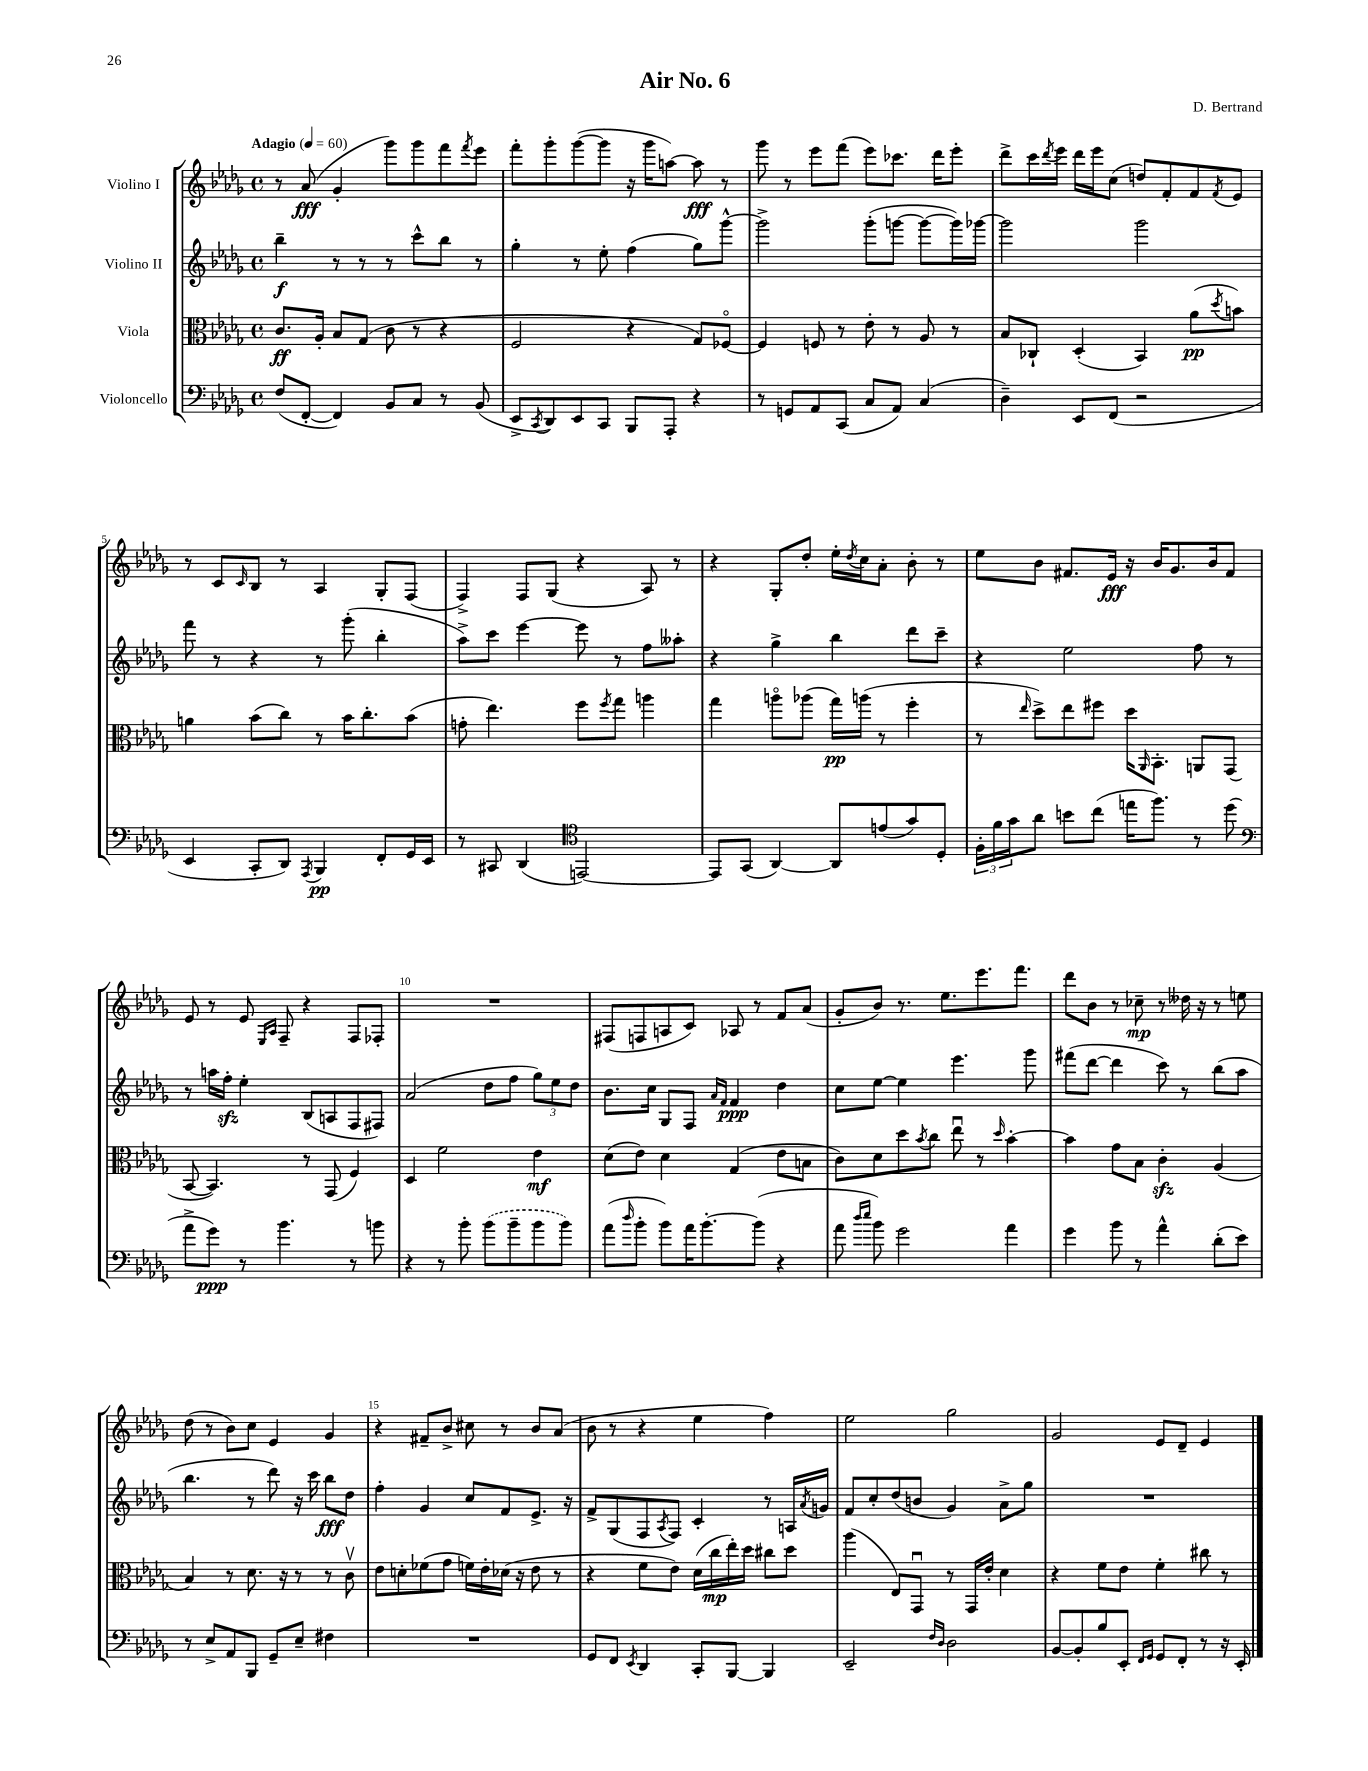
\header { title = "Air No. 6" composer = "D. Bertrand" }
<<
\new StaffGroup <<
\new Staff = "s0" \with { instrumentName = "Violino I" } {
    \clef treble \key des \major \defaultTimeSignature \time 4/4 \tempo "Adagio" 4 = 60
    r8 aes'8\fff( ges'4-. ges'''8) ges'''8 f'''8 \acciaccatura { f'''8 } ees'''8 |
    f'''8-. ges'''8-. ges'''8~( ges'''8 r16 ges'''16 a''8~) a''8\fff r8 |
    ges'''8 r8 ees'''8 f'''8( ees'''8) ces'''8. des'''16 ees'''8-. |
    des'''8-> c'''16 \acciaccatura { des'''8 } ees'''16 des'''16 ees'''16 c''8( d''8) f'8-. f'8 \acciaccatura { f'8 } ees'8 |
    r8 c'8 \grace { c'16 } bes8 r8 aes4 ges8-. f8( |
    f4->) f8 ges8( r4 aes8) r8 |
    r4 ges8-. des''8-. ees''16-. \acciaccatura { des''8 } c''16 aes'8-. bes'8-. r8 |
    ees''8 bes'8 fis'8. ees'16\fff r16 bes'16 ges'8. bes'16 fis'8 |
    ees'8 r8 ees'8 \grace { ees16 aes16 } f8-- r4 f8 fes8-. |
    R1 |
    fis8( f8 a8 c'8) aes8 r8 f'8 aes'8( |
    ges'8-. bes'8) r8. ees''8. ees'''8. f'''8. |
    des'''8 bes'8 r8 ces''8--\mp r8 deses''16 r16 r8 e''8 |
    des''8( r8 bes'8) c''8 ees'4 ges'4 |
    r4 fis'8-- bes'8-> cis''8 r8 bes'8 aes'8( |
    bes'8 r8 r4 ees''4 f''4) |
    ees''2 ges''2 |
    ges'2 ees'8 des'8-- ees'4 \bar "|." |
}
\new Staff = "s1" \with { instrumentName = "Violino II" } {
    \clef treble \key des \major \defaultTimeSignature \time 4/4
    bes''4--\f r8 r8 r8 c'''8-^ bes''8 r8 |
    ges''4-. r8 ees''8-. f''4( ges''8) ges'''8~-^ |
    ges'''2-> ges'''8-.( g'''8~ g'''8~ g'''16) ges'''16~ |
    ges'''2 ges'''2 |
    f'''8 r8 r4 r8 ges'''8-.( bes''4-. |
    aes''8->) c'''8 ees'''4~ ees'''8 r8 f''8 aeses''8-. |
    r4 ges''4-> bes''4 des'''8 c'''8-- |
    r4 ees''2 f''8 r8 |
    r8 a''16 f''16-.\sfz ees''4-. bes8( a8 f8 fis8) |
    aes'2( des''8 f''8 \tuplet 3/2 { ges''8) ees''8 des''8 } |
    bes'8. c''16 ges8 f8 \grace { aes'16 f'16 } f'4\ppp des''4 |
    c''8 ees''8~ ees''4 ees'''4. ges'''8 |
    fis'''8( des'''8~ des'''4 c'''8) r8 bes''8( aes''8 |
    bes''4. r8 des'''8) r16 c'''16 bes''8\fff des''8 |
    f''4-. ges'4 c''8 f'8 ees'8.-> r16 |
    f'8-> ges8( f8 \acciaccatura { aes8 } f8) c'4-. r8 a16 \acciaccatura { aes'8 } g'16 |
    f'8 c''8-. des''8( b'8 ges'4) aes'8-> ges''8 |
    R1 \bar "|." |
}
\new Staff = "s2" \with { instrumentName = "Viola" } {
    \clef alto \key des \major \defaultTimeSignature \time 4/4
    c'8.\ff aes16-. bes8 ges8( c'8 r8 r4 |
    f2 r4 ges8) fes8~\flageolet |
    fes4 f8 r8 ees'8-. r8 aes8 r8 |
    bes8 ces8-! des4-.( bes,4) aes'8\pp( \acciaccatura { des''8 } b'8) |
    a'4 bes'8( c''8) r8 bes'16 c''8.-. bes'8( |
    g'8-. ees''4.) f''8 \acciaccatura { f''8 } ges''8 a''4 |
    ges''4 a''8\flageolet aes''8( ges''16\pp) a''16( r8 f''4-. |
    r8 \grace { ees''16 } des''8->) ees''8 fis''8 des''16 \grace { aes,16 } bes,8.-. a,8 ges,8( |
    bes,8~ bes,4.) r8 ges,8( f4) |
    des4 f'2 ees'4\mf |
    des'8( ees'8) des'4 ges4( ees'8 b8 |
    c'8) des'8 des''8 \acciaccatura { bes'8 } c''8 ees''8\downbow r8 \grace { des''16 } bes'4~-. |
    bes'4 ges'8 bes8 c'4-.\sfz aes4( |
    bes4) r8 des'8. r16 r8 r8 c'8\upbow |
    ees'8 d'8-. fes'8( ges'8 f'16) ees'16-. des'16( r16 ees'8 r8 |
    r4 f'8 ees'8) des'16( c''16\mp ees''16-.) des''16 cis''8 des''8 |
    aes''4( ees8) ges,8\downbow r8 ges,16 ees'16-. des'4 |
    r4 f'8 ees'8 f'4-. cis''8 r8 \bar "|." |
}
\new Staff = "s3" \with { instrumentName = "Violoncello" } {
    \clef bass \key des \major \defaultTimeSignature \time 4/4
    f8( f,8~-. f,4) bes,8 c8 r8 bes,8( |
    ees,8-> \acciaccatura { c,8 } des,8) ees,8 c,8 bes,,8 aes,,8-. r4 |
    r8 g,8 aes,8 c,8( c8 aes,8) c4( |
    des4--) ees,8 f,8( r2 |
    ees,4 c,8-. des,8) \acciaccatura { aes,,8 } bes,,4\pp f,8-. ges,16 ees,16 |
    r8 cis,8 des,4( \clef tenor e,2~) |
    e,8 ges,8( aes,4~) aes,8 e'8( ges'8) des8-. |
    \tuplet 3/2 { f16-. f'16 ges'16 } aes'8 b'8 c''8( e''16 f''8.) r8 des''8( |
    \clef bass aes'8-> ges'8\ppp) r8 bes'4. r8 b'8 |
    r4 r8 bes'8-. \once \slurDashed bes'8( bes'8-- bes'8 bes'8) |
    aes'8( \grace { des''16 } bes'8-. bes'8) aes'16 bes'8.~-. bes'8( r4 |
    aes'8 \grace { des''16 ees''16 } bes'8) ges'2 aes'4 |
    ges'4 bes'8 r8 aes'4-^ des'8-.( ees'8) |
    r8 ees8-> aes,8 bes,,8 ges,8-- ees8-- fis4 |
    R1 |
    ges,8 f,8 \acciaccatura { ees,8 } des,4 c,8-. bes,,8~ bes,,4 |
    ees,2-- \grace { f16 des16 } des2 |
    bes,8~ bes,8-. bes8 ees,8-. \grace { f,16 ges,16 } ges,8 f,8-. r8 r16 ees,16-. \bar "|." |
}
>>
>>
\layout { \context { \Score \override BarNumber.break-visibility = ##(#f #t #t) barNumberVisibility = #(every-nth-bar-number-visible 5) } }
